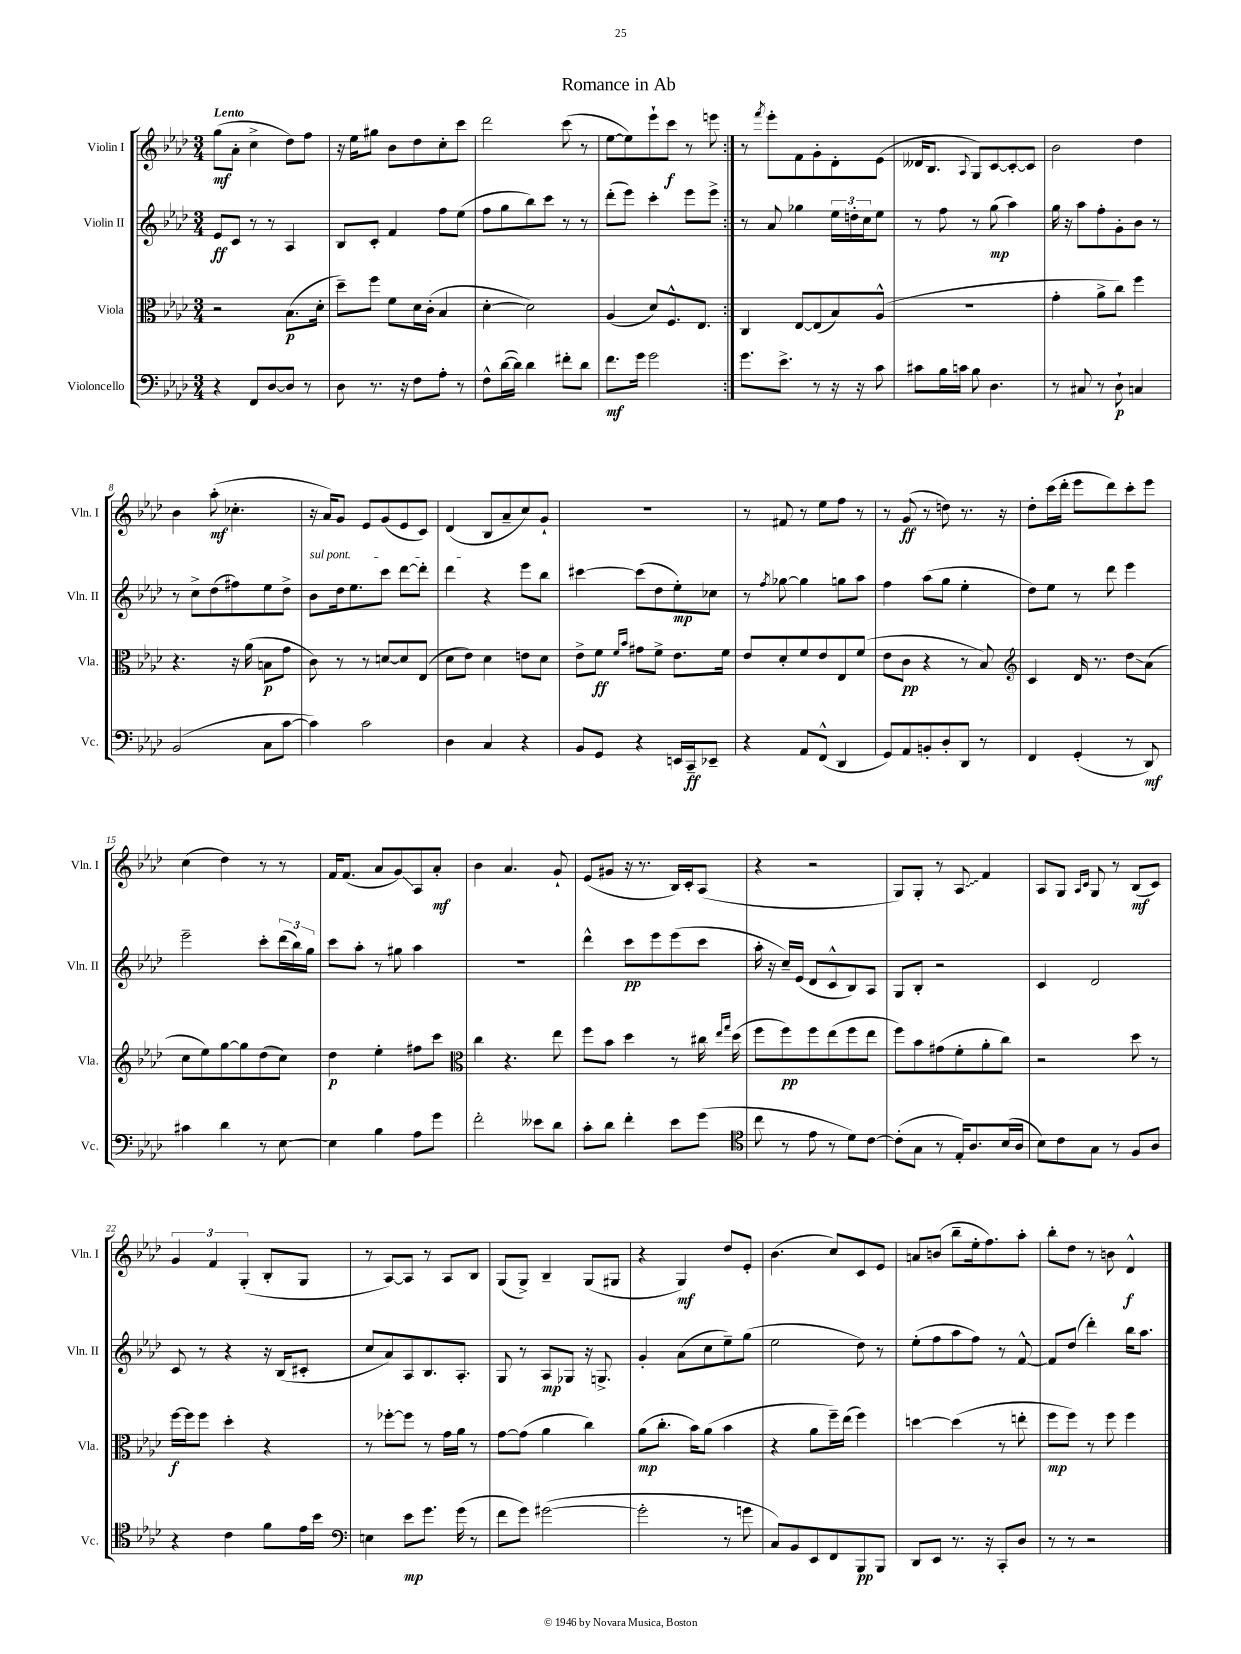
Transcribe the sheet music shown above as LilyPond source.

\header { title = "Romance in Ab" }
<<
\new StaffGroup <<
\new Staff = "s0" \with { instrumentName = "Violin I" shortInstrumentName = "Vln. I" } {
    \clef treble \key aes \major \numericTimeSignature \time 3/4 \tempo "Lento"
    \repeat volta 2 { g''8\mf( aes'8-. c''4-> des''8) f''8 |
    r16 ees''16 gis''8 bes'8 des''8 c''8-. c'''8 |
    des'''2 c'''8( r8 |
    ees''8~ ees''8) ees'''8-! c'''8\f r8 e'''8 | }
    r8 \acciaccatura { f'''8 } ees'''8-. f'8 g'8-. des'8-. ees'8( |
    deses'16 bes8. \appoggiatura { aes8 } g8) c'8~ c'8~-. c'8 |
    bes'2 des''4 |
    bes'4 aes''8-.\mf( ces''4.-. |
    r16 aes'16) g'8 ees'8 g'8( ees'8 c'8) |
    des'4( bes8 aes'8-- c''8) g'8-! |
    R2. |
    r8 fis'8 r8 ees''8 f''8 r8 |
    r8 g'8\ff( r8 d''8) r8. r16 |
    des''8-. c'''16( des'''16-. ees'''8 des'''8) c'''8-. ees'''8 |
    c''4( des''4) r8 r8 |
    f'16 f'8.( aes'8 g'8\glissando) aes8 aes'8-.\mf |
    bes'4 aes'4. g'8-! |
    ees'8( gis'8 r16 r8. bes16) c'16-. aes8( |
    r4 r2 |
    g8) g8-. r8 \once \override Glissando.style = #'zigzag aes8\glissando f'4 |
    aes8 g8 \grace { aes16 c'16 } g8 r8 bes8\mf( c'8) |
    \tuplet 3/2 { g'4 f'4 g4-.( } bes8-. g8 |
    r8 aes8~) aes8 r8 aes8 bes8 |
    g8( g8->) bes4-- g8( gis8 |
    r4 g4\mf) des''8 ees'8-. |
    bes'4.( c''8) c'8 ees'8 |
    a'8 b'8( bes''8-- ees''16-. f''8.) aes''8-. |
    bes''8-. des''8 r8 b'8 des'4-^\f \bar "|." |
}
\new Staff = "s1" \with { instrumentName = "Violin II" shortInstrumentName = "Vln. II" } {
    \clef treble \key aes \major \numericTimeSignature \time 3/4
    \repeat volta 2 { ees'8\ff c'8 r8 r8 aes4 |
    bes8 c'8-. f'4 f''8 ees''8( |
    f''8 g''8 bes''8) c'''8 r8 r8 |
    des'''8-.( ees'''8) c'''4-. ees'''8 ees'''8-> | }
    r8 aes'8 ges''4 \tuplet 3/2 { ees''16 d''16-. c''16 } ees''8 |
    r8 f''8 r8 g''8\mp( aes''4) |
    g''16 r16 aes''8 f''8-. g'8-. bes'8 r8 |
    r8 c''8-> des''8( fis''8) ees''8 des''8-> |
    \once \override TextSpanner.bound-details.left.text = \markup { \italic "sul pont." } bes'8\startTextSpan des''16 ees''8. c'''8 des'''8~ des'''8-. |
    des'''4\stopTextSpan r4 ees'''8 bes''8 |
    cis'''4~ cis'''8( des''8 ees''8-.\mp) ces''8 |
    r8 \acciaccatura { f''8 } ges''8~ ges''4 g''8 aes''8 |
    f''4 aes''8( g''8 ees''4-. |
    des''8) ees''8 r8 des'''8 ees'''4 |
    ees'''2-- c'''8-. \tuplet 3/2 { des'''16( bes''16) g''16 } |
    c'''8 aes''8-. r8 gis''8 aes''4 |
    R2. |
    des'''4-^ c'''8\pp ees'''8 ees'''8( c'''8 |
    aes''16-. r16 c''16--) ees'16( des'8 c'8-^ bes8) aes8 |
    g8 bes8-. r2 |
    c'4 des'2 |
    c'8 r8 r4 r16 bes16( cis'8-. |
    c''8 aes'8) aes8 bes8. aes8.-. |
    g8 r8 aes8\mp ges8 r16 g8.-> |
    g'4-. aes'8( c''8 ees''8--) g''8( |
    ees''2 des''8) r8 |
    ees''8-.( f''8 aes''8 f''8) r8 f'8~-^ |
    f'8 des''8( des'''4-.) bes''16 aes''8. \bar "|." |
}
\new Staff = "s2" \with { instrumentName = "Viola" shortInstrumentName = "Vla." } {
    \clef alto \key aes \major \numericTimeSignature \time 3/4
    \repeat volta 2 { r2 bes8.\p( des'16-. |
    des''8--) f''8 f'8 des'16 c'16-.( bes4 |
    des'4~-. des'2) |
    aes4( des'8) f8.-^ ees8. | }
    c4 ees8~ ees8( bes8) aes8-^( |
    R2. |
    g'4-. aes'8-> c''8) f''4 |
    r4. r16 aes'16( b8\p g'8 |
    c'8) r8 r8 d'8~ d'8 ees8( |
    des'8 ees'8) des'4 e'8 des'8 |
    ees'8-> f'8\ff \grace { f'16 bes'16 } gis'8 f'8-> ees'8. f'16 |
    ees'8 des'8-. f'8 ees'8 ees8 f'8( |
    ees'8 c'8\pp r4 r8 bes8) |
    \clef treble c'4 des'16 r8. des''8\glissando aes'8( |
    c''8 ees''8) g''8~ g''8 des''8( c''8) |
    des''4\p ees''4-. fis''8 c'''8 |
    \clef alto c''4 r4. ees''8 |
    f''8 bes'8 des''4 r8 cis''16 \grace { ees''16 g''16 } des''16( |
    f''8 f''8\pp) f''8 ees''8( f''8 ees''8 |
    f''8) bes'8 gis'8( f'8-. aes'8-. c''8) |
    r2 des''8 r8 |
    f''16~\f f''16 f''8 des''4-. r4 |
    r8 fes''8~-. fes''8 r8 g'16 aes'16 r8 |
    g'8~ g'8( aes'4 c''4) |
    aes'8\mp( c''8.-. bes'16) aes'8( bes'4 |
    r4 aes'8 f''16--) ees''16( f''4) |
    d''4~ d''4( r8 e''8-. |
    f''8\mp f''8) r8 f''8 f''4 \bar "|." |
}
\new Staff = "s3" \with { instrumentName = "Violoncello" shortInstrumentName = "Vc." } {
    \clef bass \key aes \major \numericTimeSignature \time 3/4
    \repeat volta 2 { r4 f,8 des8~ des8 r8 |
    des8 r8. r16 f8 aes8-. r8 |
    f8-^ des'16~( des'16) des'4 fis'8-. des'8 |
    f'8.\mf g'16 g'2 | }
    g'8. ees'8.-> r8 r16 r16 c'8 |
    cis'8 bes16 c'16 bes8 des4. |
    r8 cis8 r8 des8-!\p c4 |
    bes,2( c8 c'8~ |
    c'4) c'2 |
    des4 c4 r4 |
    bes,8 g,8 r4 e,16 c,16--\ff ees,8-- |
    r4 aes,8 f,8-^( des,4 |
    g,8) aes,8 b,8-. des8-. des,8 r8 |
    f,4 g,4-.( r8 des,8\mf) |
    cis'4 des'4 r8 ees8~ |
    ees4 bes4 aes8 g'8 |
    f'2-. eeses'8 des'8 |
    c'8-. des'8 f'4-. ees'8 g'8( |
    \clef tenor c''8 r8 ees'8 r8 des'8) c'8~ |
    c'8-.( g8 r8 ees16-.) aes8. bes16( aes16 |
    bes8) c'8 g8 r8 f8 aes8 |
    r4 c'4 f'8 ees'16 bes'16 |
    \clef bass e4 ees'8\mp g'8. g'16( r8 |
    f'8 g'8) gis'2~( |
    gis'2-. r8 g'8 |
    c8) bes,8 ees,8 f,8 bes,,8\pp bes,,8 |
    des,8 ees,8 r8. r16 c,8-. des8 |
    r8 r8 r2 \bar "|." |
}
>>
>>
